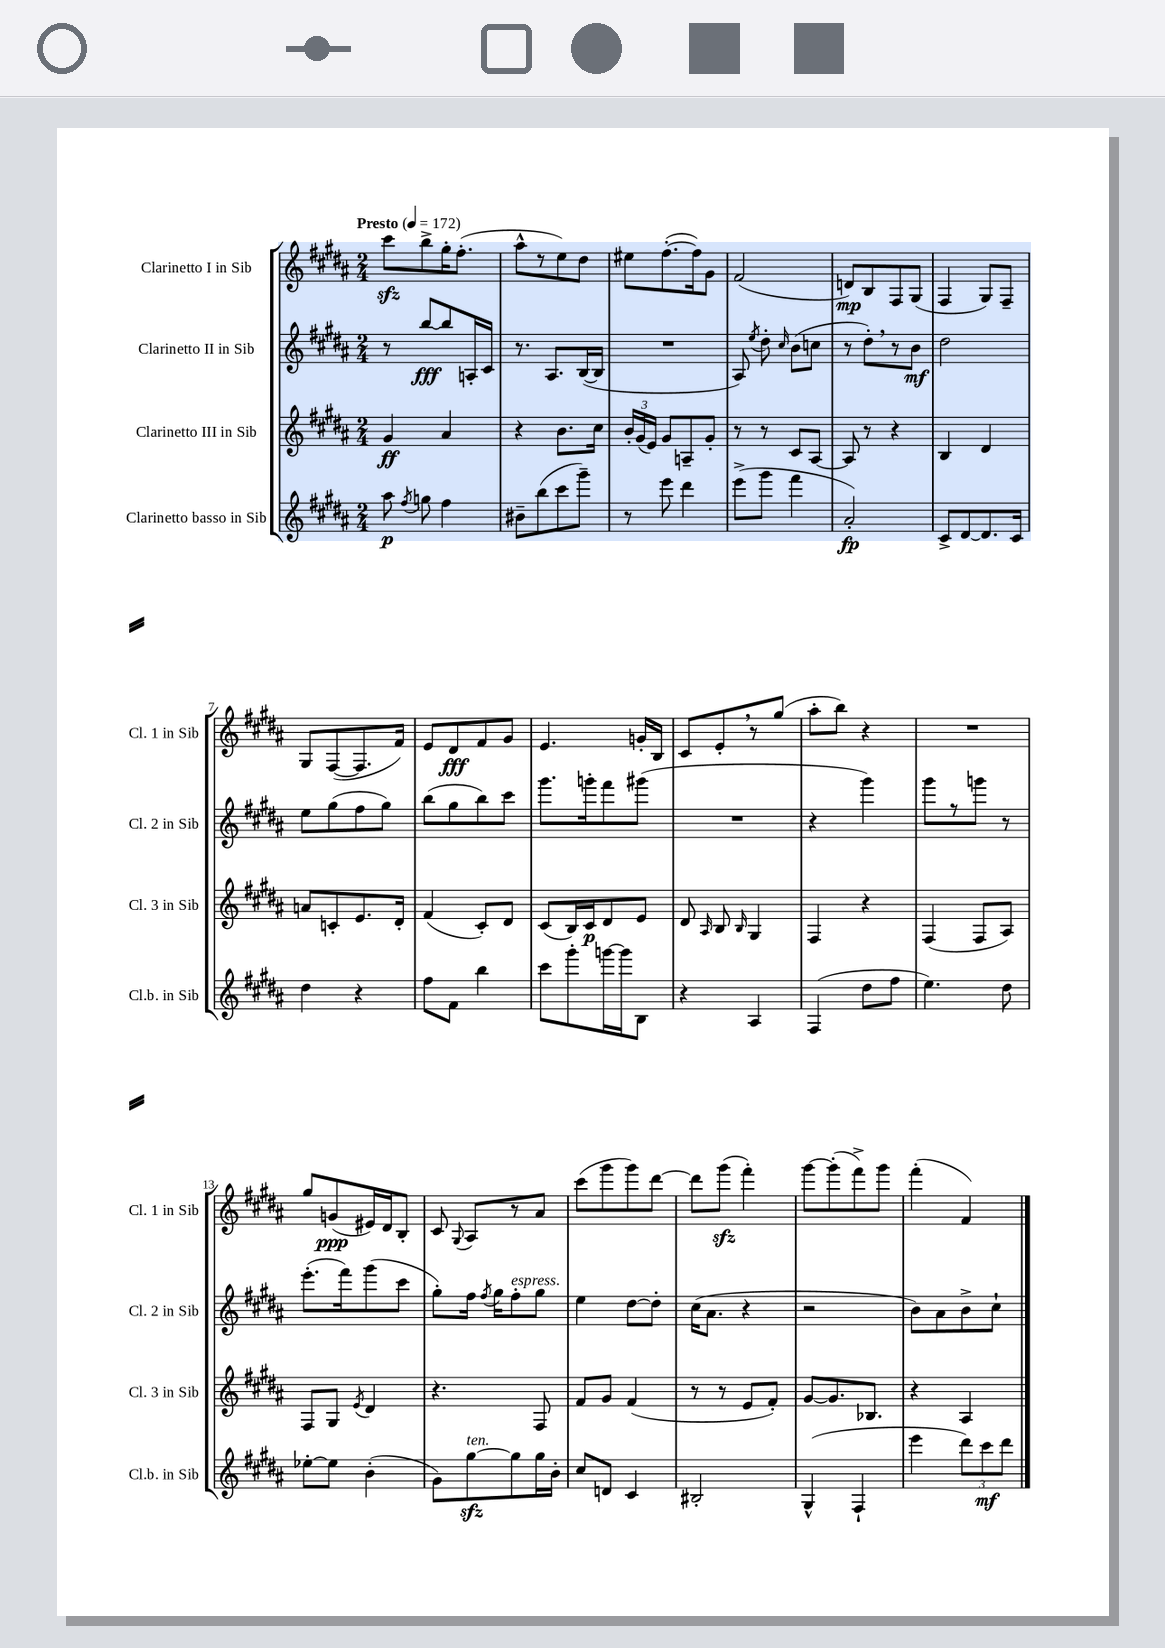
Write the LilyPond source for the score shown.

<<
\new StaffGroup <<
\new Staff = "s0" \with { instrumentName = "Clarinetto I in Sib" shortInstrumentName = "Cl. 1 in Sib" } {
    \clef treble \key b \major \numericTimeSignature \time 2/4 \tempo "Presto" 4 = 172
    \autoBeamOff cis'''8[\sfz b''8-> gis''16-. fis''8.]-.( |
    ais''8[-^ r8 e''8) dis''8] |
    eis''8[ fis''8.~-.( fis''16) gis'8] |
    fis'2( |
    d'8[\mp) b8 fis8 gis8]( |
    fis4 gis8[) fis8]-- |
    gis8[ fis8~( fis8. fis'16]) |
    e'8[ dis'8\fff fis'8 gis'8] |
    e'4. g'16[-. b16] |
    cis'8[ e'8-. \breathe r8 gis''8]( |
    ais''8[-. b''8]) r4 |
    R2 |
    gis''8[ g'8\ppp( eis'16) dis'16 b8]-. |
    cis'8 \appoggiatura { gis8 } ais8[ r8 ais'8] |
    cis'''8[( gis'''8 gis'''8) dis'''8]~ |
    dis'''8[ gis'''8]\sfz( fis'''4-.) |
    gis'''8[~ gis'''8-.( fis'''8->) gis'''8] |
    fis'''4-.( fis'4) \bar "|." |
}
\new Staff = "s1" \with { instrumentName = "Clarinetto II in Sib" shortInstrumentName = "Cl. 2 in Sib" } {
    \clef treble \key b \major \numericTimeSignature \time 2/4
    \autoBeamOff r8 b''8[~\fff b''8 a16-. cis'16] |
    r8. ais8.[ b16~( b16] |
    R2 |
    ais8) \acciaccatura { e''8 } dis''8-. \grace { cis''16 } b'8[( c''8] |
    r8 dis''8[-.) \breathe r8 b'8]\mf |
    dis''2 |
    e''8[ gis''8( fis''8 gis''8]) |
    b''8[( gis''8 b''8) cis'''8] |
    gis'''8.[ g'''16-. fis'''8 gis'''8]( |
    R2 |
    r4 gis'''4) |
    gis'''8[ r8 g'''8] r8 |
    e'''8.[-.( fis'''16) gis'''8( cis'''8] |
    gis''8[-.) fis''16] \acciaccatura { fis''8 } gis''16[ fis''8-.^\markup { \italic "espress." } gis''8] |
    e''4 dis''8[~ dis''8]-. |
    cis''16[( ais'8.] r4 |
    r2 |
    b'8[) ais'8 b'8-> cis''8]-! \bar "|." |
}
\new Staff = "s2" \with { instrumentName = "Clarinetto III in Sib" shortInstrumentName = "Cl. 3 in Sib" } {
    \clef treble \key b \major \numericTimeSignature \time 2/4
    \autoBeamOff gis'4\ff ais'4 |
    r4 b'8.[ cis''16] |
    \tuplet 3/2 { b'16[-. gis'16( e'16]) } gis'8[ a8-- gis'8]-. |
    r8 r8 cis'8[ ais8]~ |
    ais8 r8 r4 |
    b4 dis'4 |
    a'8[ c'8-. e'8. dis'16]-. |
    fis'4( cis'8[-.) dis'8] |
    cis'8[( b16) cis'16\p dis'8 e'8] |
    dis'8 \grace { ais16 } b8 \grace { b16 } gis4 |
    fis4 r4 |
    fis4( fis8[ ais8]) |
    fis8[ gis8] \acciaccatura { e'8 } dis'4 |
    r4. fis8 |
    fis'8[ gis'8] fis'4( |
    r8 r8 e'8[ fis'8]-.) |
    gis'8[~ gis'8. bes8.] |
    r4 ais4 \bar "|." |
}
\new Staff = "s3" \with { instrumentName = "Clarinetto basso in Sib" shortInstrumentName = "Cl.b. in Sib" } {
    \clef treble \key b \major \numericTimeSignature \time 2/4
    \autoBeamOff ais''8\p \acciaccatura { fis''8 } g''8 fis''4 |
    bis'8[-- b''8( cis'''8 gis'''8]--) |
    r8 e'''8 dis'''4 |
    e'''8[->( gis'''8] fis'''4 |
    ais'2-.\fp) |
    cis'8[-> dis'8~ dis'8. cis'16] |
    dis''4 r4 |
    fis''8[ fis'8] b''4 |
    cis'''8[ gis'''8-. g'''16~ g'''16 b8] |
    r4 ais4 |
    fis4( dis''8[ fis''8] |
    e''4.) dis''8 |
    ees''8[~-. ees''8] b'4-.( |
    gis'8[) gis''8~\sfz^\markup { \italic "ten." } gis''8 gis''16 b'16]-. |
    cis''8[ d'8] cis'4 |
    bis2-. |
    gis4-^( fis4-! |
    e'''4 \tuplet 3/2 { dis'''8[) cis'''8\mf dis'''8] } \bar "|." |
}
>>
>>
